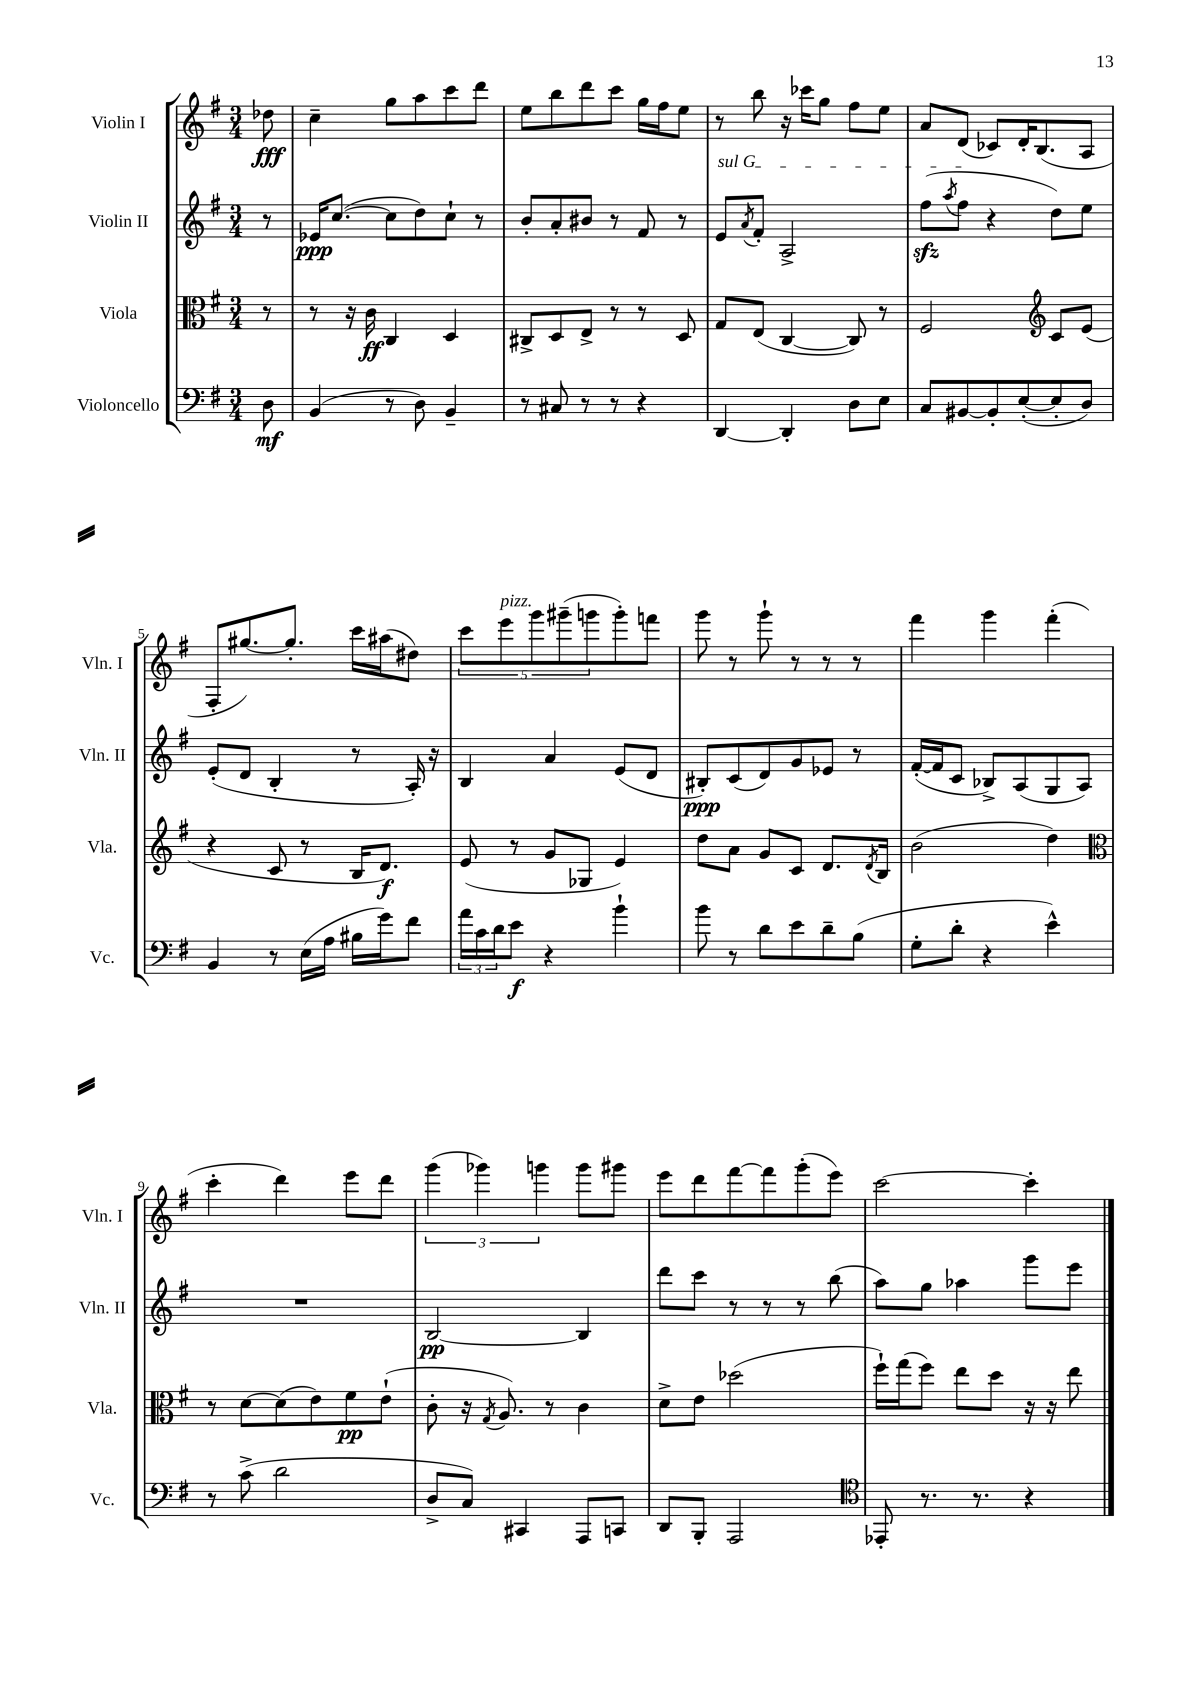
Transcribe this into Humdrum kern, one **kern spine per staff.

**kern	**dynam	**kern	**dynam	**kern	**dynam	**kern	**dynam
*part4	*part4	*part3	*part3	*part2	*part2	*part1	*part1
*staff4	*staff4	*staff3	*staff3	*staff2	*staff2	*staff1	*staff1
*I"Violoncello	*	*I"Viola	*	*I"Violin II	*	*I"Violin I	*
*I'Vc.	*	*I'Vla.	*	*I'Vln. II	*	*I'Vln. I	*
*clefF4	*	*clefC3	*	*clefG2	*	*clefG2	*
*k[f#]	*	*k[f#]	*	*k[f#]	*	*k[f#]	*
*M3/4	*	*M3/4	*	*M3/4	*	*M3/4	*
=	=	=	=	=	=	=	=
8D\	mf	8r	.	8r	.	8dd-X\	fff
=1	=1	=1	=1	=1	=1	=1	=1
(4BB/	.	8r	.	16e-X/KL	ppp	4cc~\	.
.	.	.	.	([8.cc/J	.	.	.
.	.	16r	.	.	.	.	.
.	.	16c\	ff	.	.	.	.
8r	.	4C/	.	8cc\L]	.	8gg\L	.
8D\)	.	.	.	8dd\)	.	8aa\	.
4BB~/	.	4D/	.	8cc`\J	.	8ccc\	.
.	.	.	.	8r	.	8ddd\J	.
=2	=2	=2	=2	=2	=2	=2	=2
8r	.	8C#X^/L	.	8b'/L	.	8ee\L	.
8C#X/	.	8D/	.	8a'/	.	8bb\	.
8r	.	8E^/J	.	8b#X/J	.	8ddd\	.
8r	.	8r	.	8r	.	8ccc\J	.
4r	.	8r	.	8f#/	.	16gg\LL	.
.	.	.	.	.	.	16ff#\J	.
.	.	8D/	.	8r	.	8ee\J	.
=3	=3	=3	=3	=3	=3	=3	=3
!	!	!	!	!LO:TX:a:i:t=sul G	!	!	!
[4DD/	.	8G/L	.	8e/L	.	8r	.
.	.	.	.	8qa/	.	.	.
.	.	(8E/J	.	8f#'/J	.	8bb\	.
4DD'/]	.	[4C/	.	2A^/	.	16r	.
.	.	.	.	.	.	16ccc-X\KL	.
.	.	.	.	.	.	8gg\J	.
8D\L	.	8C/])	.	.	.	8ff#\L	.
8E\J	.	8r	.	.	.	8ee\J	.
=4	=4	=4	=4	=4	=4	=4	=4
8C/L	.	2F#/	.	(8ff#zz\L	.	8a/L	.
.	.	.	.	8qaa/	.	.	.
[8BB#X/	.	.	.	8ff#\J	.	(8d/J	.
8BB#'/]	.	.	.	4r	.	8c-X/L)	.
([8E'/	.	.	.	.	.	16d'/K	.
.	.	.	.	.	.	(8.B/	.
*	*	*clefG2	*	*	*	*	*
8E'/]	.	8c/L	.	8dd\L)	.	.	.
8D/J)	.	(8e/J	.	8ee\J	.	8A/J	.
!!LO:LB:g=z
=5	=5	=5	=5	=5	=5	=5	=5
4BB/	.	4r	.	(8e'/L	.	8F#'/L	.
.	.	.	.	8d/J	.	[8.gg#X/)	.
8r	.	8c/	.	4B'/	.	.	.
.	.	.	.	.	.	8.gg#'/J]	.
(16E\LL	.	8r	.	.	.	.	.
16A\JJ	.	.	.	.	.	.	.
16B#X\LL	.	16B/KL	.	8r	.	16ccc\LL	.
16g\J)	.	8.d/J)	f	.	.	(16aa#X\J	.
8f#\J	.	.	.	16A'/)	.	8dd#X\J)	.
.	.	.	.	16r	.	.	.
=6	=6	=6	=6	=6	=6	=6	=6
24a\LL	.	(8e/	.	4B/	.	10ccc\L	.
24c\	.	.	.	.	.	.	.
24d\J	.	.	.	.	.	.	.
!	!	!	!	!	!	!LO:TX:a:i:t=pizz.	!
.	.	.	.	.	.	10eee\	.
8e\J	f	8r	.	.	.	.	.
.	.	.	.	.	.	10ggg\	.
4r	.	8g/L	.	4a/	.	.	.
.	.	.	.	.	.	(10ggg#X~\	.
.	.	8G-X/J	.	.	.	.	.
.	.	.	.	.	.	10gggn\	.
4b`\	.	4e/)	.	(8e/L	.	8ggg'\)	.
.	.	.	.	8d/J	.	8fffn\J	.
=7	=7	=7	=7	=7	=7	=7	=7
8b\	.	8dd\L	.	8B#X'/L)	ppp	8ggg\	.
8r	.	8a\J	.	(8c/	.	8r	.
8d\L	.	8g/L	.	8d/)	.	8ggg`\	.
8e\	.	8c/J	.	8g/	.	8r	.
8d~\	.	8.d/L	.	8e-X/J	.	8r	.
(8B\J	.	.	.	8r	.	8r	.
.	.	8qd/	.	.	.	.	.
.	.	16B/Jk	.	.	.	.	.
=8	=8	=8	=8	=8	=8	=8	=8
8G'\L	.	(2b\	.	([16f#'/LL	.	4fff#\	.
.	.	.	.	16f#/J]	.	.	.
8d'\J	.	.	.	8c/J	.	.	.
4r	.	.	.	8B-X^/L)	.	4ggg\	.
.	.	.	.	(8A/	.	.	.
4e^^\)	.	4dd\)	.	8G/	.	(4fff#'\	.
.	.	.	.	8A/J)	.	.	.
!!LO:LB:g=z
=9	=9	=9	=9	=9	=9	=9	=9
*	*	*clefC3	*	*	*	*	*
8r	.	8r	.	2.r	.	4ccc'\	.
(8c^\	.	[8d\L	.	.	.	.	.
2d\	.	(8d\]	.	.	.	4ddd\)	.
.	.	8e\)	.	.	.	.	.
.	.	8f#\	pp	.	.	8eee\L	.
.	.	(8e`\J	.	.	.	8ddd\J	.
=10	=10	=10	=10	=10	=10	=10	=10
8D^/L	.	8c'\	.	[2B/	pp	(6ggg\	.
8C/J)	.	16r	.	.	.	.	.
.	.	.	.	.	.	6ggg-X\)	.
.	.	8qG/	.	.	.	.	.
.	.	8.A/)	.	.	.	.	.
4CC#X/	.	.	.	.	.	.	.
.	.	.	.	.	.	6gggn\	.
.	.	8r	.	.	.	.	.
8AAA/L	.	4c\	.	4B/]	.	8ggg\L	.
8CCn/J	.	.	.	.	.	8ggg#X\J	.
=11	=11	=11	=11	=11	=11	=11	=11
8DD/L	.	8d^\L	.	8ddd\L	.	8eee\L	.
8BBB'/J	.	8e\J	.	8ccc\J	.	8ddd\	.
2AAA/	.	(2dd-X\	.	8r	.	[8fff#\	.
.	.	.	.	8r	.	8fff#\]	.
.	.	.	.	8r	.	(8ggg'\	.
.	.	.	.	(8bb\	.	8eee\J)	.
=12	=12	=12	=12	=12	=12	=12	=12
*clefC4	*	*	*	*	*	*	*
8EE-X'/	.	16ff#`\LL)	.	8aa\L)	.	[2ccc\	.
.	.	(16gg\J	.	.	.	.	.
8.r	.	8ff#\J)	.	8gg\J	.	.	.
.	.	8ee\L	.	4aa-X\	.	.	.
8.r	.	.	.	.	.	.	.
.	.	8dd\J	.	.	.	.	.
4r	.	16r	.	8ggg\L	.	4ccc'\]	.
.	.	16r	.	.	.	.	.
.	.	8ee\	.	8eee\J	.	.	.
==	==	==	==	==	==	==	==
*-	*-	*-	*-	*-	*-	*-	*-
